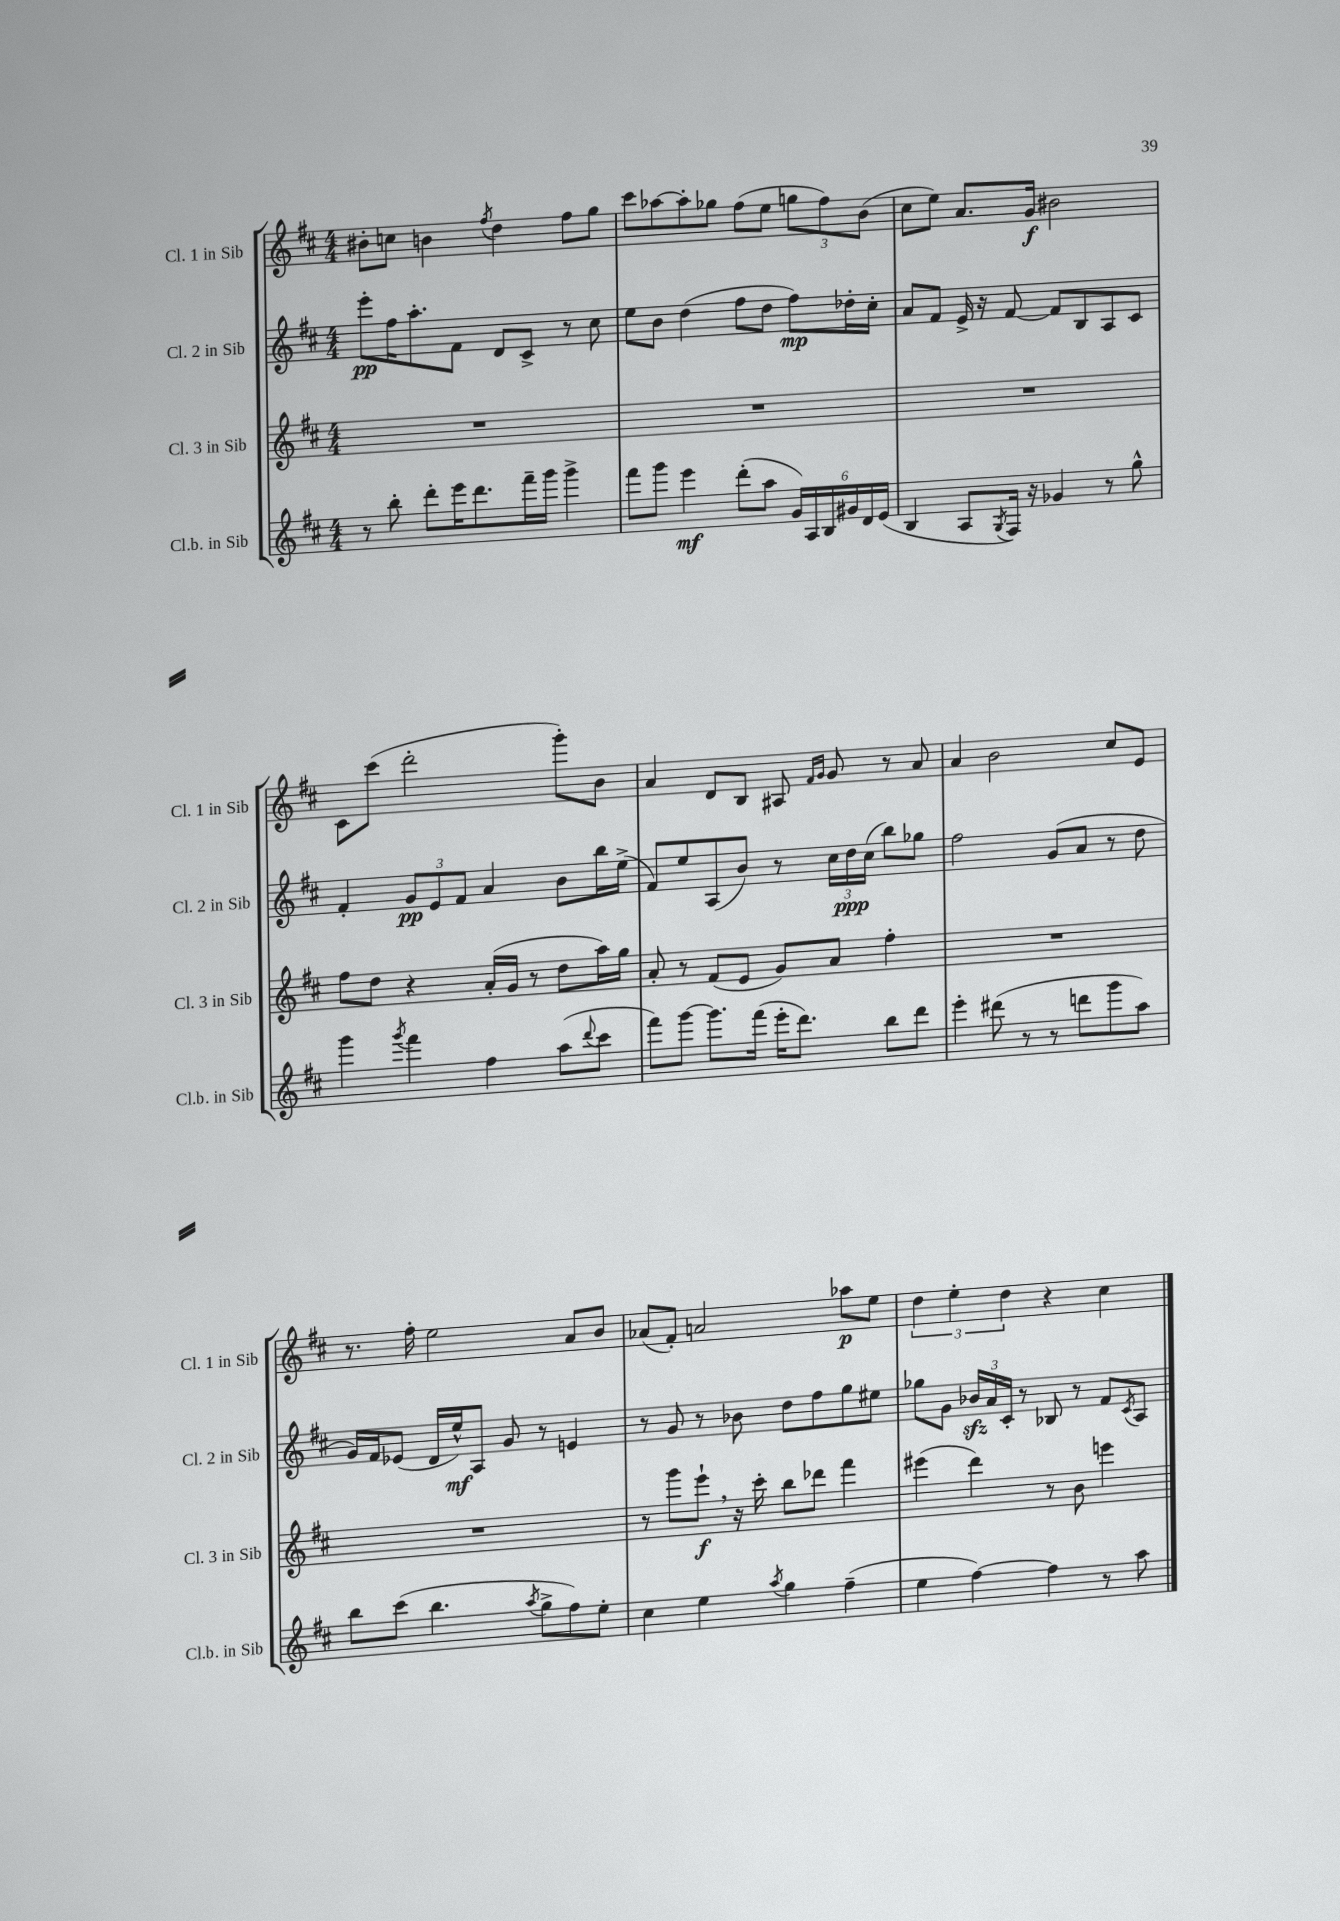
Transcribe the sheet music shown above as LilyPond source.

<<
\new StaffGroup <<
\new Staff = "s0" \with { instrumentName = "Cl. 1 in Sib" shortInstrumentName = "Cl. 1 in Sib" } {
    \clef treble \key d \major \numericTimeSignature \time 4/4
    bis'8-. c''8 b'4 \acciaccatura { fis''8 } d''4 fis''8 g''8 |
    cis'''8 aes''8~ aes''8-. ges''8 fis''8( e''8 \tuplet 3/2 { g''8 fis''8) b'8( } |
    cis''8 e''8) a'8. g'16\f bis'2 |
    cis'8 cis'''8( d'''2-. g'''8-.) b'8 |
    a'4 d'8 b8 ais8 \grace { fis'16 g'16 } g'8 r8 a'8 |
    a'4 b'2 cis''8 e'8 |
    r8. fis''16-. e''2 a'8 b'8 |
    aes'8( fis'8-.) a'2 aes''8\p e''8 |
    \tuplet 3/2 { d''4 e''4-. d''4 } r4 cis''4 \bar "|." |
}
\new Staff = "s1" \with { instrumentName = "Cl. 2 in Sib" shortInstrumentName = "Cl. 2 in Sib" } {
    \clef treble \key d \major \numericTimeSignature \time 4/4
    e'''8-.\pp fis''16 a''8.-. fis'8 d'8 cis'8-> r8 cis''8 |
    e''8 b'8 d''4( fis''8 d''8 fis''8\mp) des''16-. cis''16-. |
    a'8 fis'8 e'16-> r16 fis'8~ fis'8 b8 a8 cis'8 |
    fis'4-. \tuplet 3/2 { g'8\pp e'8 fis'8 } a'4 b'8 b''16 e''16->( |
    fis'8) e''8 a8( b'8) r8 \tuplet 3/2 { cis''16 d''16\ppp cis''16( } b''8) ges''8 |
    fis''2 g'8( a'8 r8 d''8 |
    g'16) fis'16 ees'8( d'16 e''16-^\mf) a8 g'8 r8 e'4 |
    r8 g'8 r8 bes'8 d''8 fis''8 g''8 eis''8 |
    ges''8 g'8 \tuplet 3/2 { bes'16\sfz a'16 cis'16-. } r8 bes8 r8 fis'8 \acciaccatura { cis'8 } a8 \bar "|." |
}
\new Staff = "s2" \with { instrumentName = "Cl. 3 in Sib" shortInstrumentName = "Cl. 3 in Sib" } {
    \clef treble \key d \major \numericTimeSignature \time 4/4
    R1 |
    R1 |
    R1 |
    fis''8 d''8 r4 a'16-.( g'16 r8 d''8 a''16) g''16 |
    a'8-. r8 fis'8( e'8 g'8) a'8 fis''4-. |
    R1 |
    R1 |
    r8 g'''8 e'''8-!\f \breathe r16 cis'''16-. b''8 des'''8 fis'''4 |
    eis'''4( d'''4) r8 b'8 e'''4 \bar "|." |
}
\new Staff = "s3" \with { instrumentName = "Cl.b. in Sib" shortInstrumentName = "Cl.b. in Sib" } {
    \clef treble \key d \major \numericTimeSignature \time 4/4
    r8 b''8-. d'''8-. e'''16 d'''8. fis'''16-- g'''16 g'''4-> |
    fis'''8 g'''8 e'''4\mf d'''8-.( a''8 \tuplet 6/4 { g'16) a16 b16 gis'16 d'16 e'16( } |
    b4 a8 \acciaccatura { g8 } fis16) r16 ges'4 r8 g''8-^ |
    g'''4 \acciaccatura { g'''8 } fis'''4 fis''4 a''8( \appoggiatura { d'''8 } cis'''8 |
    fis'''8) g'''8~ g'''8. fis'''16( e'''16-. d'''8.) b''8 d'''8 |
    e'''4-. dis'''8( r8 r8 d'''8 g'''8 a''8) |
    b''8 cis'''8( b''4. \acciaccatura { a''8 } g''8-> fis''8) e''8-. |
    cis''4 e''4 \acciaccatura { a''8 } g''4 fis''4--( |
    e''4 fis''4~) fis''4 r8 a''8 \bar "|." |
}
>>
>>
\layout { \context { \Score \remove "Bar_number_engraver" } }
